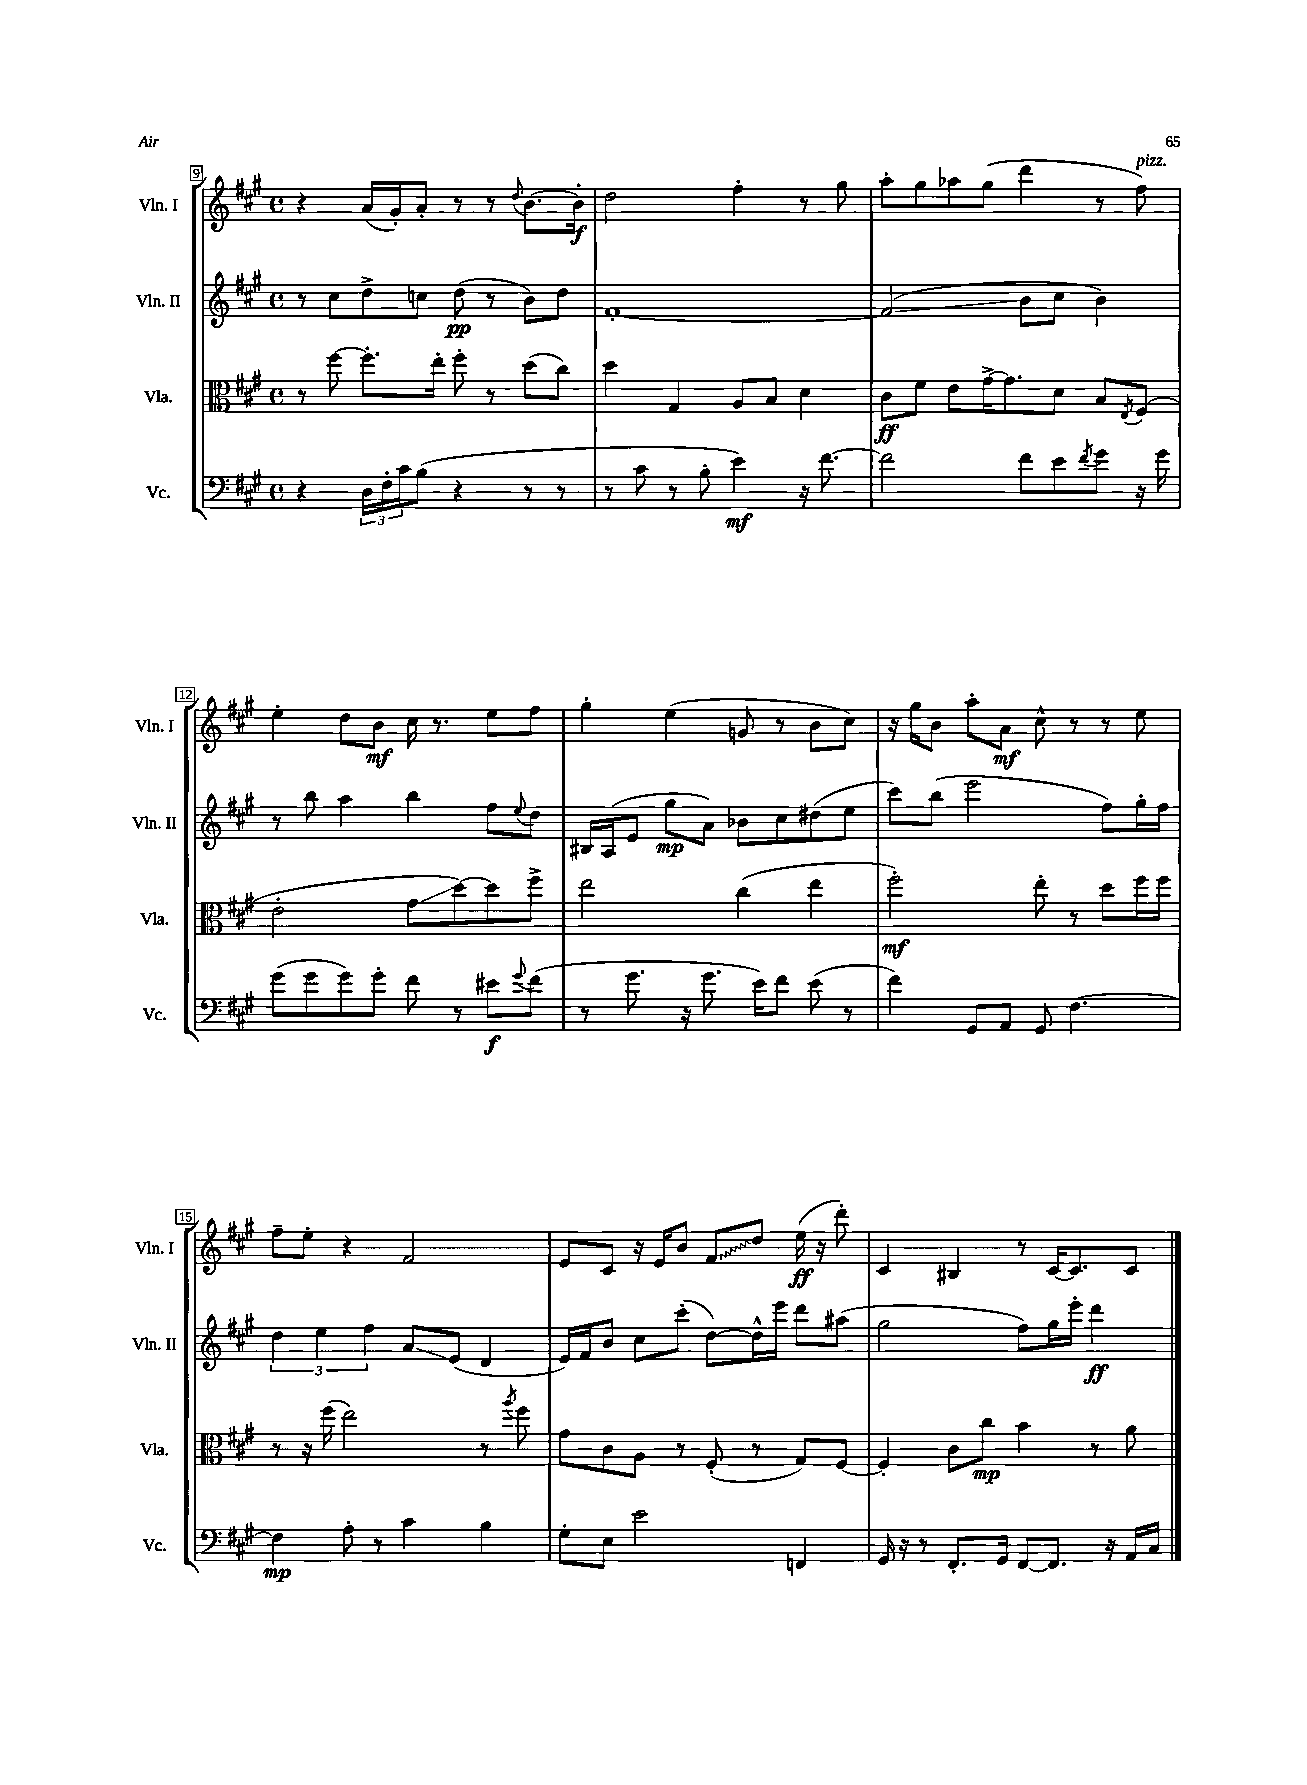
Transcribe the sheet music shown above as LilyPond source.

<<
\new StaffGroup <<
\new Staff = "s0" \with { instrumentName = "Vln. I" shortInstrumentName = "Vln. I" } {
    \clef treble \key a \major \defaultTimeSignature \time 4/4
    r4 a'16( gis'16-.) a'8-. r8 r8 \appoggiatura { d''8 } b'8.~ b'16-.\f |
    d''2 fis''4-. r8 gis''8 |
    a''8-. gis''8 aes''8 gis''8( d'''4 r8 fis''8^\markup { \italic "pizz." }) |
    e''4-. d''8 b'8\mf cis''16 r8. e''8 fis''8 |
    gis''4-. e''4( g'8 r8 b'8 cis''8) |
    r16 gis''16 b'8 a''8-. a'8\mf cis''8-^ r8 r8 e''8 |
    fis''8-- e''8-. r4 fis'2 |
    e'8 cis'8 r16 e'16 b'8 \once \override Glissando.style = #'zigzag fis'8\glissando d''8 e''16\ff( r16 d'''8-.) |
    cis'4 bis4 r8 cis'16~ cis'8. cis'8 \bar "|." |
}
\new Staff = "s1" \with { instrumentName = "Vln. II" shortInstrumentName = "Vln. II" } {
    \clef treble \key a \major \defaultTimeSignature \time 4/4
    r8 cis''8 d''8-> c''8 d''8\pp( r8 b'8) d''8 |
    fis'1~-. |
    fis'2\glissando( b'8 cis''8 b'4) |
    r8 b''8 a''4 b''4 fis''8 \appoggiatura { e''8 } d''8 |
    bis16 a16( e'8 gis''8\mp a'8) bes'8 cis''8 dis''8( e''8 |
    cis'''8) b''8( e'''2 fis''8) gis''16-. fis''16 |
    \tuplet 3/2 { d''4 e''4 fis''4 } a'8\glissando e'8( d'4 |
    e'16) fis'16 b'8 cis''8 cis'''8-.( d''8~) d''16-^ e'''16 d'''8 ais''8( |
    gis''2 fis''8) gis''16 e'''16-. d'''4\ff \bar "|." |
}
\new Staff = "s2" \with { instrumentName = "Vla." shortInstrumentName = "Vla." } {
    \clef alto \key a \major \defaultTimeSignature \time 4/4
    r8 fis''8~ fis''8.-. e''16-. fis''8-. r8 d''8( cis''8) |
    d''4 gis4 a8 b8 d'4 |
    cis'8\ff fis'8 e'8 gis'16~-> gis'8. d'8 b8 \acciaccatura { e8 } fis8( |
    e'2-. gis'8\glissando d''8~) d''8 fis''8-> |
    e''2 cis''4( e''4 |
    fis''2-.\mf) e''8-. r8 d''8 fis''16 fis''16 |
    r8 r16 fis''16( e''2) r8 \acciaccatura { a''8 } fis''8 |
    gis'8 cis'8 a8 r8 fis8-.( r8 gis8) fis8~ |
    fis4-. cis'8 cis''8\mp b'4 r8 a'8 \bar "|." |
}
\new Staff = "s3" \with { instrumentName = "Vc." shortInstrumentName = "Vc." } {
    \clef bass \key a \major \defaultTimeSignature \time 4/4
    r4 \tuplet 3/2 { d16 fis16-. cis'16 } b8( r4 r8 r8 |
    r8 cis'8 r8 b8-. e'4\mf) r16 fis'8.~ |
    fis'2 fis'8 e'8 \acciaccatura { fis'8 } gis'8 r16 gis'16 |
    gis'8( gis'8 gis'8) gis'8-. fis'8 r8 eis'8\f \appoggiatura { gis'8 } fis'8( |
    r8 gis'8. r16 gis'8. e'16) fis'8 e'8( r8 |
    fis'4) gis,8 a,8 gis,8 fis4.~ |
    fis4\mp a8-. r8 cis'4 b4 |
    gis8-. e8 e'2 f,4 |
    gis,16 r16 r8 fis,8.-. gis,16 fis,8~ fis,8. r16 a,16 cis16 \bar "|." |
}
>>
>>
\layout { \context { \Score currentBarNumber = #9 \override BarNumber.stencil = #(make-stencil-boxer 0.1 0.3 ly:text-interface::print) } }
